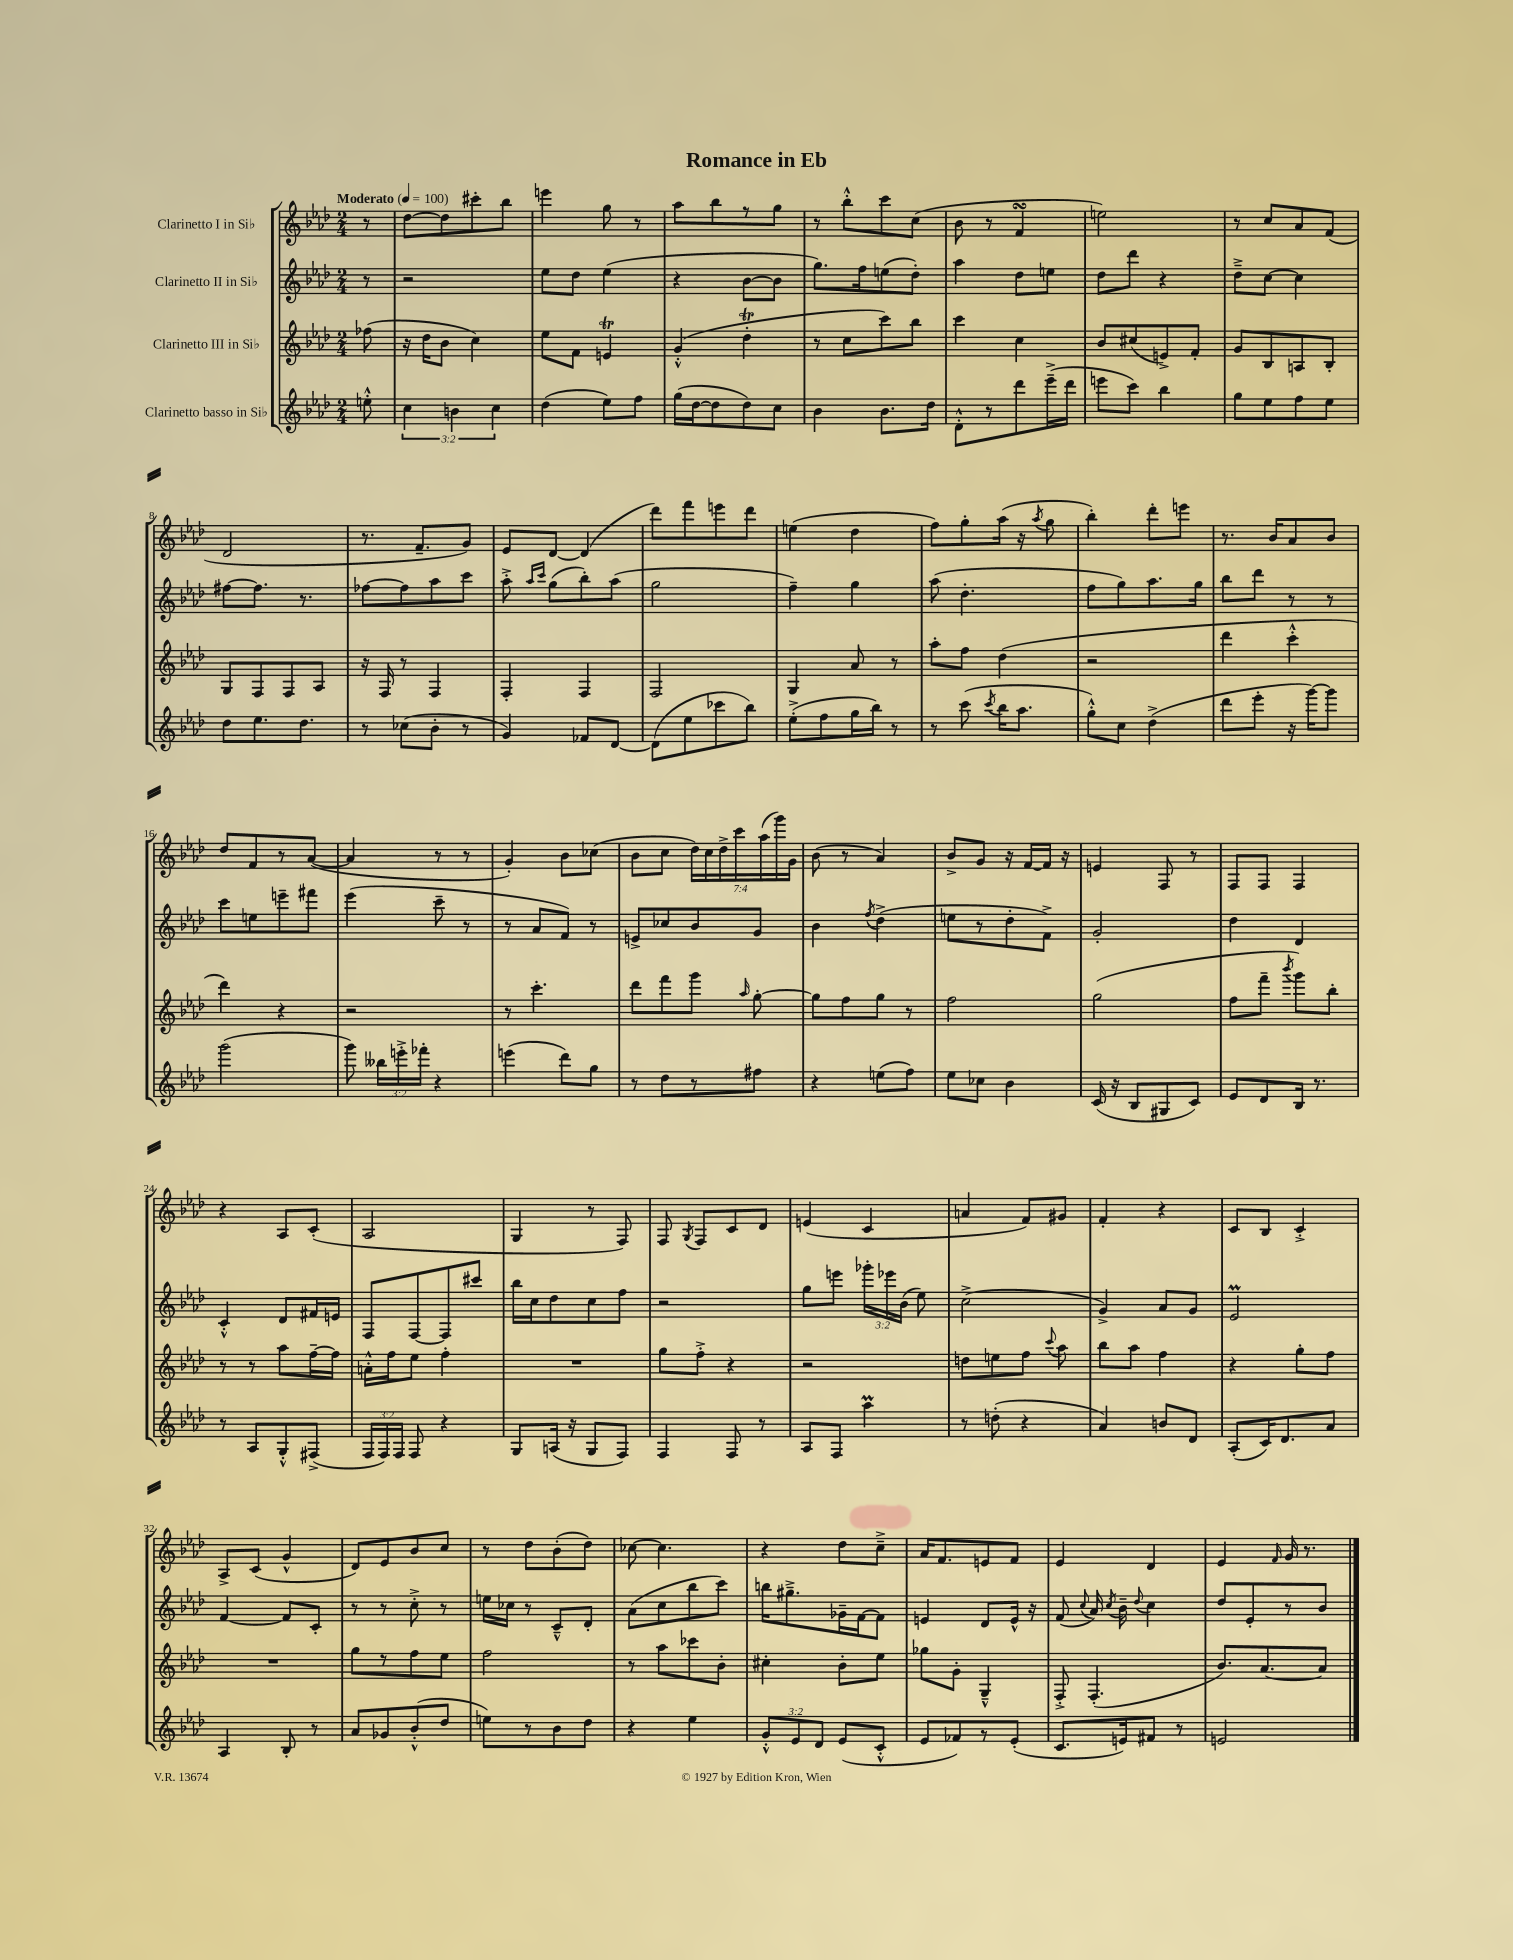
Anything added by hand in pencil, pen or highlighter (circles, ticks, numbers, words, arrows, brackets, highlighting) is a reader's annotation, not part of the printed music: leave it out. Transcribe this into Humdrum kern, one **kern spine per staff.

**kern	**kern	**kern	**kern
*part4	*part3	*part2	*part1
*staff4	*staff3	*staff2	*staff1
*I"Clarinetto basso in Si♭	*I"Clarinetto III in Si♭	*I"Clarinetto II in Si♭	*I"Clarinetto I in Si♭
*clefG2	*clefG2	*clefG2	*clefG2
*k[b-e-a-d-]	*k[b-e-a-d-]	*k[b-e-a-d-]	*k[b-e-a-d-]
*M2/4	*M2/4	*M2/4	*M2/4
*MM100	*MM100	*MM100	*MM100
=	=	=	=
!	!	!	!LO:TX:a:B:t=Moderato
8een'^^\	(8ff-X\	8r	8r
=1	=1	=1	=1
6cc\	16r	2r	[8dd-\L
.	16dd-\KL	.	.
.	8b-\J	.	8dd-\]
6bn\	.	.	.
.	4cc\)	.	8ccc#X'\
6cc\	.	.	.
.	.	.	8bb-\J
=2	=2	=2	=2
(4dd-\	8ee-\L	8ee-\L	4eeen\
.	8f\J	8dd-\J	.
8ee-\L)	4ent/	(4ee-\	8gg\
8ff\J	.	.	8r
=3	=3	=3	=3
(16gg\LL	(4g'^^/	4r	8aa-\L
[16dd-\J	.	.	.
8dd-\]	.	.	8bb-\
8dd-\)	4dd-T'\	[8b-\L	8r
8cc\J	.	8b-\J]	8gg\J
=4	=4	=4	=4
4b-\	8r	8.gg\L)	8r
.	8cc\L	.	8bb-'^^\L
.	.	16ff\k	.
8.b-\L	8ccc\)	(8een\	8ccc\
.	8bb-\J	8dd-'\J)	(8cc\J
16dd-\Jk	.	.	.
=5	=5	=5	=5
8d-'^^\L	4ccc\	4aa-\	8b-\
8r	.	.	8r
8ddd-\	4cc\	8dd-\L	4fsSSS/
(16eee-~^\L	.	8een\J	.
16ddd-\JJ	.	.	.
=6	=6	=6	=6
8eeen\L	8b-/L	8dd-\L	2een\)
8ccc\J)	(8cc#X/	8ddd-\J	.
4bb-\	8en^/)	4r	.
.	8f'/J	.	.
=7	=7	=7	=7
8gg\L	8g/L	8dd-~^\L	8r
8ee-\	8B-/	[8cc\J	8cc/L
8ff\	8An/	4cc\]	8a-/
8ee-\J	8B-'/J	.	(8f/J
!!LO:LB:g=z
=8	=8	=8	=8
8dd-\L	8G/L	[8ff#X\L	2d-/
8.ee-\	8F/	8.ff#\J]	.
.	8F/	.	.
8.dd-\J	.	8.r	.
.	8A-/J	.	.
=9	=9	=9	=9
8r	16r	[8ff-X\L	8.r
.	16F/	.	.
(8cc-X\L	8r	8ff-\]	.
.	.	.	8.f~/L
8b-'\J	4F/	8aa-\	.
8r	.	8ccc\J	8g/J)
=10	=10	=10	=10
4g/)	4F'/	8aa-'^\	8e-/L
.	.	16qqaa-/LL	.
.	.	16qqccc/JJ	.
.	.	(8gg\L	[8d-/J
8f-X/L	4F/	8bb-'\)	(4d-/]
[8d-/J	.	(8aa-\J	.
=11	=11	=11	=11
(8d-\L]	2F/	2gg\	8ddd-\L)
8ee-\	.	.	8fff\
8ccc-X\	.	.	8eeen\
8bb-\J)	.	.	8ddd-\J
=12	=12	=12	=12
(8ee-'^\L	4G/	4ff~\)	(4een\
8ff\	.	.	.
16gg\L	8a-/	4gg\	4dd-\
16bb-\JJ)	.	.	.
8r	8r	.	.
=13	=13	=13	=13
8r	8aa-'\L	(8aa-\	8ff\L)
(8ccc\	8ff\J	4.dd-'\	8gg'\
8qccc/	.	.	.
16bb-\KL	(4dd-\	.	(16aa-\Jk
8.aa-\J	.	.	16r
.	.	.	8qaa-/
.	.	.	8gg\
=14	=14	=14	=14
8gg'^^\L)	2r	8ff\L	4bb-'\)
8cc\J	.	8gg\)	.
(4dd-^\	.	8.aa-\	8ddd-'\L
.	.	.	8eeen\J
.	.	16gg\Jk	.
=15	=15	=15	=15
8ddd-\L	4ddd-\	8bb-\L	8.r
8eee-'\J	.	8ddd-\J	.
.	.	.	16b-/KL
16r	4ccc'^^\	8r	8a-/
[16ggg\KL)	.	.	.
8ggg\J]	.	8r	8b-/J
!!LO:LB:g=z
=16	=16	=16	=16
(2ggg\	4ddd-\)	8ccc\L	8dd-/L
.	.	8een\	8f/
.	4r	8eeen~\	8r
.	.	8fff#X\J	([8a-/J
=17	=17	=17	=17
8ggg\)	2r	(4eee-\	4a-/]
24bb--X\LL	.	.	.
24eeen'^\	.	.	.
24fff-X'\JJ	.	.	.
4r	.	8ccc~\	8r
.	.	8r	8r
=18	=18	=18	=18
(4eeen\	8r	8r	4g'/)
.	4.ccc'\	8a-/L	.
8ddd-\L)	.	8f/J)	8b-\L
8gg\J	.	8r	(8cc-X\J
=19	=19	=19	=19
8r	8ddd-\L	8en^/L	8b-\L
8dd-\L	8fff\	8cc-X/	8cc\J
8r	8ggg\J	8b-/	28dd-\LL)
.	.	.	28cc\
.	.	.	28dd-^\
.	.	.	28ccc\
.	16qqaa-/	.	.
8ff#X\J	[8gg'\	8g/J	.
.	.	.	(28aa-\
.	.	.	28ggg\)
.	.	.	28g\JJ
=20	=20	=20	=20
4r	8gg\L]	4b-\	(8b-\
.	8ff\	.	8r
.	.	8qff/	.
(8een\L	8gg\J	(4dd-^\	4a-/)
8ff\J)	8r	.	.
=21	=21	=21	=21
8ee-\L	2ff\	8een\L	8b-^/L
8cc-X\J	.	8r	8g/J
4b-\	.	8dd-'\	16r
.	.	.	[16f/LL
.	.	8f^\J)	16f/JJ]
.	.	.	16r
=22	=22	=22	=22
(16c/	(2gg\	2g'/	4en/
16r	.	.	.
8B-/L	.	.	.
8G#X/	.	.	8F/
8c/J)	.	.	8r
=23	=23	=23	=23
8e-/L	8ff\L	4dd-\	8F/L
8d-/	8fff~\J	.	8F/J
.	8qbbb-/	.	.
16B-/Jk	8ggg\L)	4d-/	4F/
8.r	.	.	.
.	8bb-'\J	.	.
!!LO:LB:g=z
=24	=24	=24	=24
8r	8r	4c'^^/	4r
8A-/L	8r	.	.
8G'^^/	8aa-\L	8d-/L	8A-/L
(8F#X^/J	[16ff~\L	16f#X/L	(8c'/J
.	16ff\JJ]	16en/JJ	.
=25	=25	=25	=25
24F/LL	16an'^^\LL	8F/L	2A-/
24F/)	.	.	.
.	16ff\J	.	.
24F/JJ	.	.	.
8F/	8ee-\J	[8F/	.
4r	4ff'\	8F/]	.
.	.	8ccc#X/J	.
=26	=26	=26	=26
8G/L	2r	16bb-\LL	4G/
.	.	16cc\J	.
(16An/Jk	.	8dd-\	.
16r	.	.	.
8G/L	.	8cc\	8r
8F/J)	.	8ff\J	8F/)
=27	=27	=27	=27
4F/	8gg\L	2r	8F/
.	.	.	8qG/
.	8ff'^\J	.	8F/L
8F/	4r	.	8c/
8r	.	.	8d-/J
=28	=28	=28	=28
8A-/L	2r	8gg\L	(4en/
8F/J	.	8eeen\J	.
4aa-M\	.	24ggg-X'\LL	4c/
.	.	24eee-X\	.
.	.	(24b-\JJ	.
.	.	8ee-\)	.
=29	=29	=29	=29
8r	8ddn\L	(2cc^\	4an/
(8ddn'\	8een\	.	.
4r	8ff\J	.	8f/L)
.	8qqccc/	.	.
.	8aa-\	.	8g#X/J
=30	=30	=30	=30
4a-/)	8bb-\L	4g^/)	4f'/
.	8aa-\J	.	.
8bn/L	4ff\	8a-/L	4r
8d-/J	.	8g/J	.
=31	=31	=31	=31
(8A-'/L	4r	2e-M/	8c/L
16c/K)	.	.	8B-/J
8.d-/	.	.	.
.	8gg'\L	.	4c'^/
8a-/J	8ff\J	.	.
!!LO:LB:g=z
=32	=32	=32	=32
4A-/	2r	[4f/	8A-^/L
.	.	.	(8c/J
8B-'/	.	8f/L]	4g^^/
8r	.	8c'/J	.
=33	=33	=33	=33
8a-/L	8gg\L	8r	8d-/L)
8g-X/	8r	8r	8e-/
(8b-'^^/	8ff\	8cc'^\	8b-/
8dd-/J	8ee-\J	8r	8cc/J
=34	=34	=34	=34
8een\L)	2ff\	16een\LL	8r
.	.	16cc-X\JJ	.
8r	.	8r	8dd-\L
8b-\	.	8c~^^/L	(8b-'\
8dd-\J	.	8d-'/J	8dd-\J)
=35	=35	=35	=35
4r	8r	(8a-\L	[8cc-X\
.	8aa-\L	8cc\	4.cc-\]
4ee-\	8ccc-X\	8bb-\	.
.	8b-'\J	8ccc\J)	.
=36	=36	=36	=36
12g'^^/L	4cc#X'\	16bbn\KL	4r
.	.	8.gg#X~^\	.
12e-/	.	.	.
12d-/J	.	.	.
(8e-/L	8b-'\L	16g-X~\L	8dd-\L
.	.	[16f\J	.
8c'^^/J	8ee-\J	8f\J]	8cc~^\J
=37	=37	=37	=37
8e-/L	8gg-X\L	4en/	16a-/KL
.	.	.	8.f/
8f-X/)	8g'\J	.	.
8r	4G~^^/	8d-/L	8en/
(8e-'/J	.	16e^^/Jk	8f/J
.	.	16r	.
=38	=38	=38	=38
8.c/L	8F'^/	(8f/	4e-/
.	.	8qqcc/	.
.	(4.F'/	16a-/)	.
.	.	8qcc/	.
16en/k)	.	16b-~\	.
.	.	8qqdd-/	.
8f#X/J	.	4cc\	4d-/
8r	.	.	.
=39	=39	=39	=39
2en/	8.b-/L)	8dd-/L	4e-/
.	.	8e-'/	.
.	[8.a-/	.	.
.	.	.	16qqf/
.	.	8r	16g/
.	.	.	8.r
.	8a-/J]	8b-/J	.
==	==	==	==
*-	*-	*-	*-
